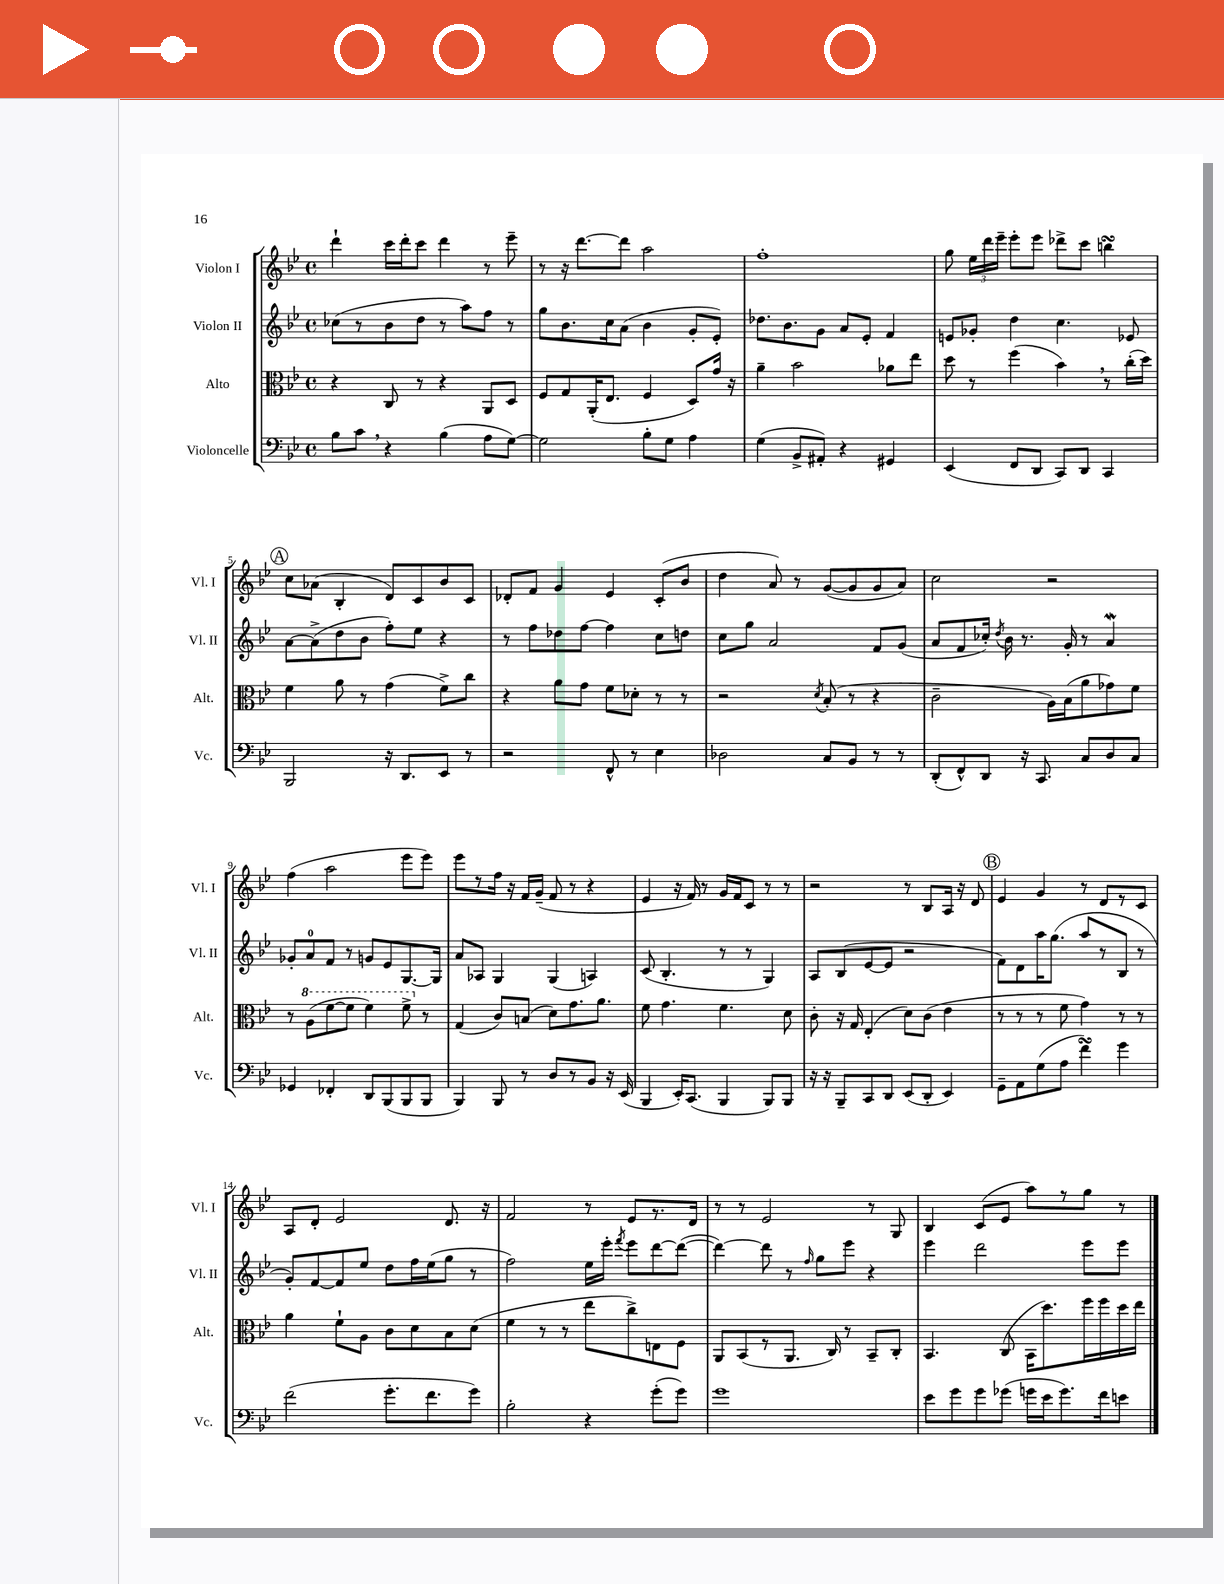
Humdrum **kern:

**kern	**kern	**kern	**kern
*staff4	*staff3	*staff2	*staff1
*clefF4	*clefC3	*clefG2	*clefG2
*k[b-e-]	*k[b-e-]	*k[b-e-]	*k[b-e-]
*M4/4	*M4/4	*M4/4	*M4/4
*met(c)	*met(c)	*met(c)	*met(c)
8B-	4r	(8cc-	4ddd`
8c	.	8r	.
4r	8C	8b-	16ccc
.	.	.	16ddd'
.	8r	8dd	8ccc
(4B-	4r	8r	4ddd
.	.	8aa)	.
8A	8AA	8ff	8r
[8G)	8D	8r	8eee-~
=	=	=	=
2G]	8F	8gg	8r
.	8G	8.b-	16r
.	.	.	[8.ddd
.	(16AA'	.	.
.	8.E-	16cc	.
.	.	(8a	8ddd]
8B-'	4F	4b-	2aa
8G	.	.	.
4A	8D)	8g'	.
.	16g	8e-')	.
.	16r	.	.
=	=	=	=
(4G	4a~	8.dd-	1ff'
.	.	8.b-	.
8BB-^	2b-	.	.
8AA#')	.	8g	.
4r	.	8a	.
.	.	8e-'	.
4GG#	8a-	4f	.
.	8ee-	.	.
=	=	=	=
(4EE-	8dd	8e	8gg
.	8r	8g-'	24ee-
.	.	.	24ddd
.	.	.	24eee-~
8FF	(4ff	4dd	8eee-'
8DD	.	.	8eee-
8CC)	4b-)	4.cc	8ddd-^
8DD	.	.	8ccc
4CC	8r	.	4bb
.	(16cc'	8e-	.
.	16dd)	.	.
=	=	=	=
2BBB-	4f	[8a	8cc
.	.	(8a^]	(8a-
.	8a	8dd	4B-'
.	8r	8b-	.
16r	(4g	8ff')	8d)
8.DD	.	.	.
.	.	8ee-	8c
8EE-	8f^)	4r	8b-
8r	8cc	.	8c
=	=	=	=
2r	4r	8r	8d-'
.	.	8ff	8f
.	8a	8dd-	4g
.	8g	[8ff	.
8FF^^	8f	4ff]	4e-
8r	8d-'	.	.
4E-	8r	8cc	(8c'
.	8r	8dd	8b-
=	=	=	=
2D-	2r	8cc	4dd
.	.	8gg	.
.	.	2a	8a)
.	.	.	8r
.	8qd	.	.
8C	(8B-'	.	([8g
8BB-	8r	.	8g]
8r	4r	8f	8g
8r	.	(8g	8a)
=	=	=	=
(8DD'	2c~	8a	2cc
8FF^^)	.	8f	.
8DD	.	16cc-')	.
.	.	8qdd	.
.	.	16b-	.
16r	.	8.r	.
8.CC	.	.	.
.	16A)	.	2r
.	(16B-	16g'	.
8C	8a	8r	.
8D	8g-)	4a	.
8C	8f	.	.
=	=	=	=
4GG-	8r	8g-'	(4ff
.	(8a	8a	.
4FF-'	[8ff	8f	2aa
.	8ff]	8r	.
8DD	4ff)	8g	.
(8BBB-	.	8e-	.
8BBB-	8ff^	[8.G	8eee-
8BBB-	8r	.	8eee-)
.	.	16G]	.
=	=	=	=
4BBB-)	(4G	8a	8eee-
.	.	8A-	8r
8BBB-	8c)	4G	16ff
.	.	.	16r
8r	(8B	.	16f
.	.	.	(16g~
8D	8d)	(4G	8f
8r	8.g	.	8r
8BB-	.	4A)	4r
.	8.a	.	.
16r	.	.	.
(16EE-	.	.	.
=	=	=	=
4BBB-	8f	(8c	4e-
.	4.g	4.B-'	.
16EE-')	.	.	16r
(8.CC	.	.	16f)
.	.	.	8r
4BBB-	4.f	8r	16g
.	.	.	16f
.	.	8r	8c
8BBB-)	.	4G)	8r
8BBB-	8d	.	8r
=	=	=	=
16r	8c'	8A	2r
16r	.	.	.
8BBB-~	16r	(8B-	.
.	16G	.	.
8CC	(4E-'	[8e-	.
8DD	.	8e-]	.
(8EE-	8d)	2r	8r
8DD'	(8c	.	8B-
4EE-)	4e-	.	16A
.	.	.	16r
.	.	.	8d
=	=	=	=
8GG~	8r	8f)	4e-
8AA	8r	8d	.
(8G	8r	16aa	4g
.	.	(8.gg	.
8A	8f	.	.
4f)	4g)	8aa	8r
.	.	8r	8d
4g	8r	8B-	8r
.	8r	8r	8c
=	=	=	=
(2f	4a	8g')	8A
.	.	[8f	8d'
.	8f`	8f]	2e-
.	8A	8ee-	.
8.g'	8c	8dd	.
.	8d	16ff	.
8.f	.	(16ee-	.
.	8B-	8gg	8.d
8g)	(8d	8r	.
.	.	.	16r
=	=	=	=
2B-'	4f	2ff)	2f
.	8r	.	.
.	8r	.	.
4r	8ee-	16ee-	8r
.	.	16eee-'	.
.	.	8qfff	.
.	8cc^)	8eee-	8e-
(8g'	8E	[8ddd	8.r
8g)	8F	(8ddd_	.
.	.	.	16d
=	=	=	=
1g	8AA	4ddd_)	8r
.	(8BB-	.	8r
.	8r	8ddd]	2e-
.	8.AA	8r	.
.	.	16qqff	.
.	.	8gg	.
.	16C)	.	.
.	8r	8eee-	.
.	8BB-~	4r	8r
.	8C'	.	8G
=	=	=	=
8e-	4.BB-	4eee-	4B-
8g	.	.	.
8g	.	2ddd	(8c
(8g-	(8C	.	8e-
16g	16BB-	.	8aa)
16e-	8.dd)	.	.
8.g)	.	.	8r
.	16ff	8eee-	8gg
16f	16ff	.	.
8e	16dd	8eee-	8r
.	16ee-	.	.
==	==	==	==
*-	*-	*-	*-
